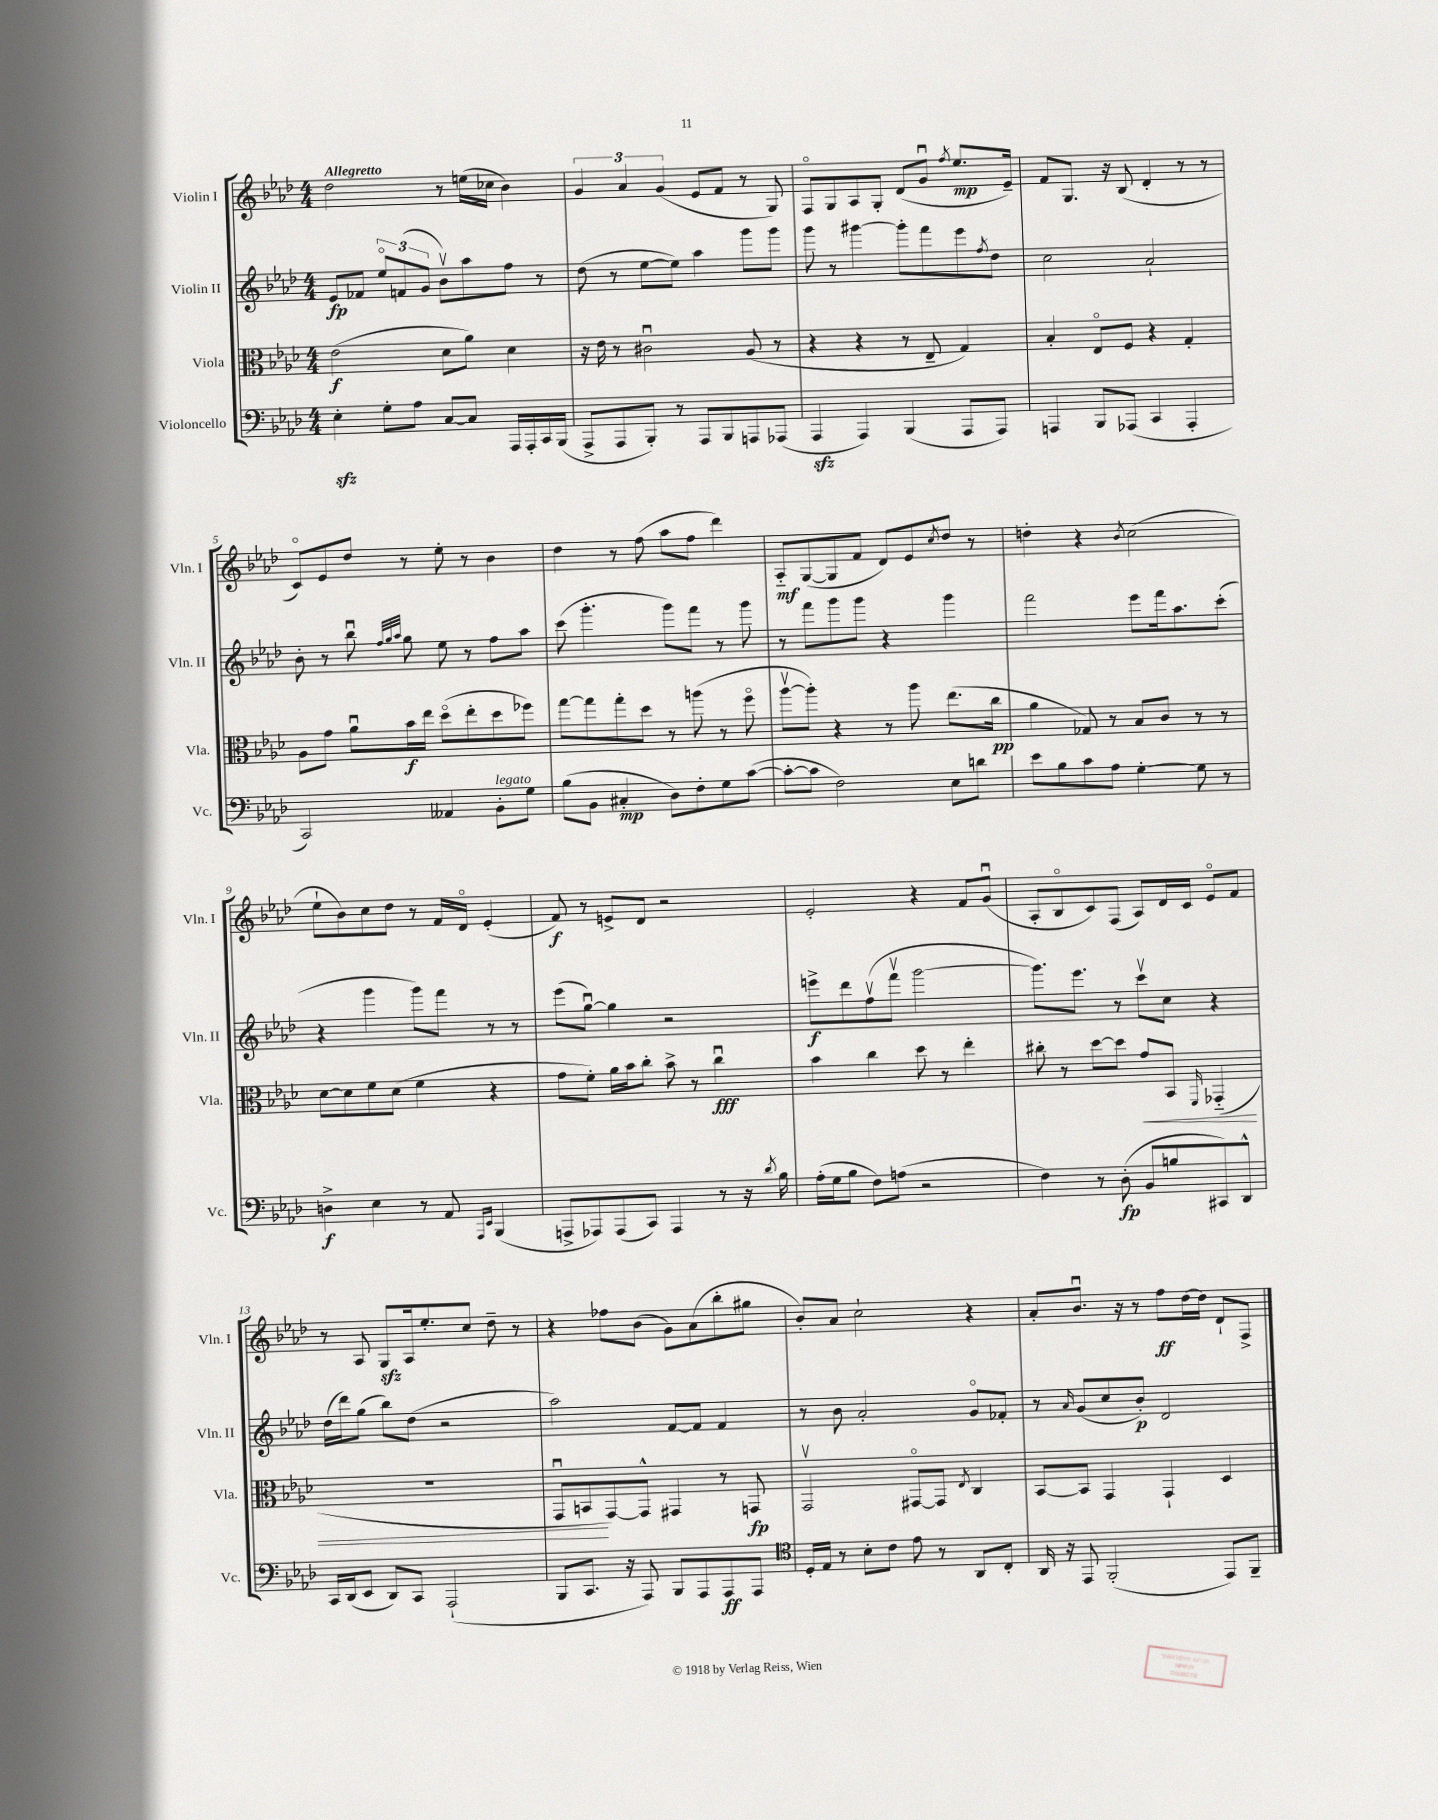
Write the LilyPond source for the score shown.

<<
\new StaffGroup <<
\new Staff = "s0" \with { instrumentName = "Violin I" shortInstrumentName = "Vln. I" } {
    \clef treble \key aes \major \numericTimeSignature \time 4/4 \tempo "Allegretto"
    des''2 r8 e''16( ces''16 bes'4) |
    \tuplet 3/2 { g'4 aes'4 g'4( } ees'8 f'8 r8 g8) |
    f8\flageolet g8 aes8 g8-. des'8( g'8\downbow \acciaccatura { f''8 } ees''8.\mp ees'16--) |
    f'8 g8. r16 bes8( des'4-. r8 r8 |
    c'8\flageolet) ees'8 des''8 r8 ees''8-. r8 bes'4 |
    des''4 r8 f''8( aes''8 f''8 des'''4) |
    aes8-_\mf g8~( g8 f'8 des'8) ees'8 \acciaccatura { c''8 } des''8 r8 |
    d''4-. r4 \acciaccatura { bes'8 } c''2( |
    ees''8-! bes'8) c''8 des''8 r8 f'16 des'16\flageolet ees'4-.( |
    f'8\f) r8 e'8-> des'8 r2 |
    ees'2-. r4 f'8 g'8\downbow( |
    aes8-. bes8\flageolet c'8) f8( aes8) des'16 c'16 ees'8\flageolet f'8 |
    r8 aes8 g8\sfz aes16 ees''8.-. c''8 des''8-- r8 |
    r4 fes''8 bes'8( g'8) aes'8( bes''8-. gis''8 |
    bes'8-.) aes'8 c''2-! r4 |
    aes'8-. bes'8.\downbow r16 r8 f''8\ff des''16~ des''16 des'8-! f8-> \bar "|." |
}
\new Staff = "s1" \with { instrumentName = "Violin II" shortInstrumentName = "Vln. II" } {
    \clef treble \key aes \major \numericTimeSignature \time 4/4
    ees'8\fp fes'8 \tuplet 3/2 { ees''8\flageolet f'8( g'8 } bes'8\upbow) aes''8 f''8 r8 |
    des''8( r8 ees''8~ ees''8) aes''4 g'''8 g'''8 |
    g'''8 r8 gis'''4~ gis'''8-. f'''8 ees'''8 \acciaccatura { f''8 } des''8 |
    c''2 aes'2-! |
    bes'8-. r8 bes''8\downbow \grace { f''32 g''32 aes''32 } g''8 ees''8 r8 f''8 aes''8 |
    c'''8( g'''4.-. g'''8) f'''8 r8 g'''8 |
    r8 f'''8 g'''8 g'''8 r4 g'''4 |
    f'''2 ees'''8 f'''16 aes''8. c'''8-.( |
    r4 g'''4 g'''8) f'''8 r8 r8 |
    ees'''8( g''8~\downbow) g''4 r2 |
    e'''8->\f des'''8 f''8\upbow( f'''8\upbow g'''2~ |
    g'''8.) ees'''8. r8 c'''8\upbow c''8 r4 |
    des''16( des'''16) g''8( bes''8) des''8( r2 |
    aes''2) f'8~ f'8 f'4 |
    r8 bes'8 aes'2-. g'8\flageolet fes'8-. |
    r8 \grace { aes'16 } g'8( c''8 bes'8-.\p) des'2 \bar "|." |
}
\new Staff = "s2" \with { instrumentName = "Viola" shortInstrumentName = "Vla." } {
    \clef alto \key aes \major \numericTimeSignature \time 4/4
    ees'2\f( des'8 aes'8) des'4 |
    r16 ees'16 r8 cis'2\downbow aes8( r8 |
    r4 r4 r8 ees8-- g4) |
    bes4-. ees8\flageolet f8 r4 g4-. |
    aes8 g'8 aes'8\downbow bes'16\f ees''16 des''8\flageolet( ees''8-. des''8 fes''8) |
    g''8~ g''8 g''8-. des''8 r8 a''8( r8 f''8\flageolet |
    aes''8~\upbow aes''8-.) r4 r8 aes''8 ees''8.( c''16\pp |
    aes'4 ges8) r8 bes8 c'8 r8 r8 |
    des'8~ des'8 f'8 des'8( f'4 r4 |
    g'8 f'8-.) aes'16 bes'16 c''8-. bes'8-> r8 c''4\downbow\fff |
    bes'4 c''4 des''8 r8 ees''4-. |
    cis''8-. r8 des''8~ des''8 g'8\< bes,8 \grace { f,16 } ges,4-_( |
    R1 |
    g,8\downbow b,8\! g,8~) g,8-^ gis,4 r8 g,8\fp |
    g,2\upbow gis,8~\flageolet gis,8 \acciaccatura { ees8 } c4 |
    bes,8~ bes,8 g,4 g,4-! des4 \bar "|." |
}
\new Staff = "s3" \with { instrumentName = "Violoncello" shortInstrumentName = "Vc." } {
    \clef bass \key aes \major \numericTimeSignature \time 4/4
    ees4-.\sfz g8-. aes8 c8~ c8 aes,,16 aes,,16-. c,16 bes,,16( |
    aes,,8-> aes,,8 bes,,8-.) r8 aes,,8 bes,,8 a,,8 aes,,8( |
    aes,,4\sfz aes,,4) bes,,4( aes,,8 aes,,8) |
    a,,4 bes,,8 aes,,8( c,4 aes,,4-. |
    c,2) aeses,4 bes,8-.^\markup { \italic "legato" } g8 |
    bes8( bes,8 cis4-.\mp des8) f8-. g8 c'8~( |
    c'8~-. c'8 f2) ees8 d'8 |
    ees'8 bes8 c'8 aes8 g4~-. g8 r8 |
    d4->\f ees4 r8 aes,8 \grace { aes,,16 ees,16 } bes,,4( |
    a,,8-> aes,,8) aes,,8( c,8) aes,,4 r8 r16 \acciaccatura { des'8 } bes16 |
    aes16-.( g16 bes8 f8) a8( r2 |
    f4) r8 des8-.\fp( bes,8 b8 cis,8) des,8-^ |
    c,16 des,16( ees,8 des,8) c,8 aes,,2-!( |
    bes,,8 c,8. r16 aes,,8) bes,,8 aes,,8 aes,,8\ff aes,,8 |
    \clef tenor des16-. ees16 r8 bes8-. c'8 ees'8 r8 aes,8 c8-. |
    aes,16 r16 ees,8 f,2-.( ees,8) f,8-- \bar "|." |
}
>>
>>
